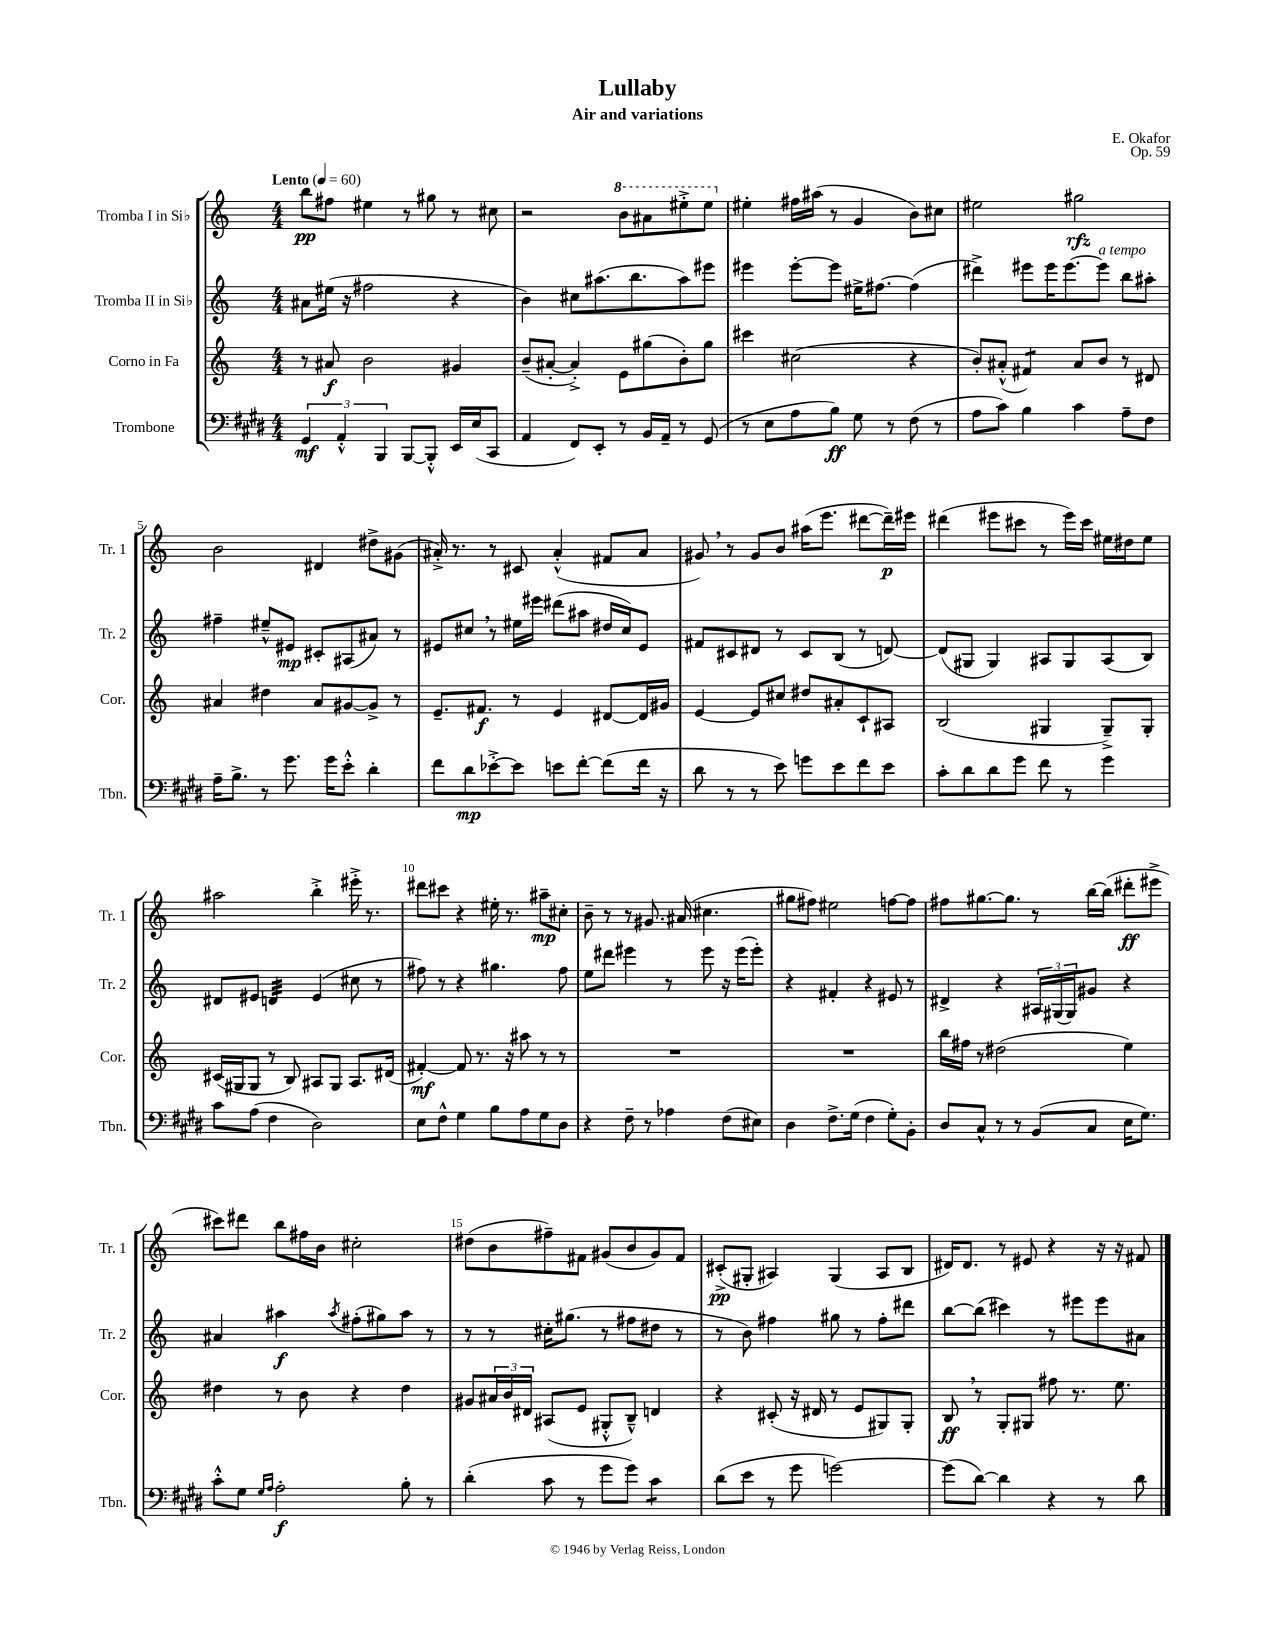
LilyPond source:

\header { title = "Lullaby" composer = "E. Okafor" subtitle = "Air and variations" opus = "Op. 59" }
<<
\new StaffGroup <<
\new Staff = "s0" \with { instrumentName = "Tromba I in Sib" shortInstrumentName = "Tr. 1" } {
    \clef treble \key c \major \numericTimeSignature \time 4/4 \tempo "Lento" 4 = 60
    b''8\pp fis''8 eis''4 r8 gis''8 r8 cis''8 |
    r2 \ottava #1 b''8 ais''8 eis'''8-.-> eis'''8 \ottava #0 |
    eis''4-. fis''16 ais''16( r8 g'4 b'8) cis''8 |
    eis''2 gis''2\rfz |
    b'2 dis'4 dis''8-> gis'8( |
    ais'16-.->) r8. r8 cis'8 ais'4-.-^( fis'8 ais'8 |
    gis'8) \breathe r8 gis'8 b'8 ais''16( e'''8. dis'''8~ dis'''16--\p) eis'''16 |
    dis'''4( eis'''8 cis'''8 r8 eis'''16) cis'''16 eis''16 dis''16 eis''8 |
    ais''2 b''4-.-> eis'''16-.-> r8. |
    dis'''8 cis'''8 r4 eis''16-. r8. ais''8--\mp cis''8-. |
    b'8-- r8 r8 gis'8. ais'16( cis''4. |
    gis''8 fis''8) eis''2 f''8~ f''8 |
    fis''8 gis''8.~ gis''8. r8 b''16~ b''16( dis'''8-.\ff eis'''8-> |
    cis'''8) dis'''8 b''8 fis''16 b'16 cis''2-. |
    dis''8( b'8 fis''8--) fis'8 gis'8( b'8 gis'8) fis'8 |
    cis'8-.->\pp( gis8-. ais4) gis4( ais8 b8 |
    dis'16) dis'8. r8 eis'8 r4 r16 r16 fis'8 \bar "|." |
}
\new Staff = "s1" \with { instrumentName = "Tromba II in Sib" shortInstrumentName = "Tr. 2" } {
    \clef treble \key c \major \numericTimeSignature \time 4/4
    ais'8 eis''16( r16 fis''2 r4 |
    b'4) cis''8 ais''8.( b''8. ais''8) eis'''8 |
    eis'''4 eis'''8~-. eis'''8 eis''16-> fis''8.~ fis''4( |
    dis'''4->) eis'''8 eis'''16 eis'''8.~ eis'''8^\markup { \italic "a tempo" } b''8 ais''8-. |
    fis''4-- eis''8---^ eis'8\mp cis'8-. ais8( ais'8) r8 |
    eis'8 cis''8 \breathe r8 eis''16 eis'''16 dis'''8( ais''8 dis''16 cis''16) eis'8 |
    fis'8 cis'8 dis'8 r8 cis'8 b8( r8 d'8~) |
    d'8( gis8 gis4) ais8 gis8 ais8( b8) |
    dis'8 eis'8 d'4:32 eis'4( cis''8 r8 |
    fis''8) r8 r4 gis''4. fis''8 |
    e''8 dis'''8 eis'''4 r8 eis'''8 r16 eis'''16( eis'''8-.) |
    r4 fis'4-. r4 eis'8 r8 |
    dis'4-> r4 \tuplet 3/2 { ais16 gis16( gis16) } gis'8 r4 |
    ais'4 ais''4\f \acciaccatura { ais''8 } fis''8-.( gis''8) ais''8 r8 |
    r8 r8 cis''16-. gis''8.( r8 fis''8 dis''8 r8 |
    r8 b'8) fis''4 gis''8 r8 fis''8-. dis'''8 |
    b''8~ b''8( cis'''4) r8 eis'''8 eis'''8 ais'8 \bar "|." |
}
\new Staff = "s2" \with { instrumentName = "Corno in Fa" shortInstrumentName = "Cor." } {
    \clef treble \key c \major \numericTimeSignature \time 4/4
    r8 ais'8\f b'2 gis'4 |
    b'8--( ais'8~-. ais'4-.->) e'8 gis''8( b'8-.) gis''8 |
    cis'''4 cis''2( r4 |
    b'8-.) ais'8-.-^( fis'4:8) ais'8 b'8 r8 dis'8 |
    ais'4 dis''4 ais'8 gis'8~ gis'8-> r8 |
    e'8.-- fis'8.\f r8 e'4 dis'8~ dis'16 gis'16 |
    e'4~ e'8 cis''8 dis''8 ais'8-. c'8-! ais8 |
    b2( gis4 gis8--->) gis8-. |
    cis'16( gis16 gis8 r8 b8) ais8 gis8 ais8. dis'16( |
    fis'4~-.\mf) fis'8 r8. r16 ais''8 r8 r8 |
    R1 |
    R1 |
    b''16 fis''16 r8 dis''2( e''4) |
    dis''4 r8 b'8 r4 dis''4 |
    gis'8 \tuplet 3/2 { ais'16 b'16 dis'16 } ais8( e'8 gis8-.-^ b8---^) d'4 |
    r4 cis'8-.( r16 dis'16 r8 e'8 gis8) gis8-. |
    b8\ff \breathe r8 g8-. gis8 fis''8 r8. e''8. \bar "|." |
}
\new Staff = "s3" \with { instrumentName = "Trombone" shortInstrumentName = "Tbn." } {
    \clef bass \key e \major \numericTimeSignature \time 4/4
    \tuplet 3/2 { gis,4\mf a,4-.-^ b,,4 } b,,8~ b,,8-.-^ e,16 e16( cis,8 |
    a,4 fis,8) e,8-. r8 b,16 a,16-- r8 gis,8( |
    r8 e8 a8 b8\ff) gis8 r8 fis8( r8 |
    a8 cis'8) b4 cis'4 a8-- fis8 |
    a16-- b8.-> r8 gis'8. gis'16 e'8-.-^ dis'4-. |
    fis'8 dis'8\mp ees'8~-.-> ees'8 e'8 fis'8~-. fis'8( fis'16 r16 |
    dis'8 r8 r8 e'8) g'8 e'8 fis'8 e'8 |
    cis'8-. dis'8 dis'8 gis'8 fis'8 r8 gis'4 |
    cis'8 a8( fis4 dis2) |
    e8 fis8-^ gis4 b8 a8 gis8 dis8 |
    r4 fis8-- r8 aes4 fis8( eis8) |
    dis4 fis8.-> gis16( fis4 gis8-.) b,8-. |
    dis8 cis8-^ r8 r8 b,8( cis8 e16 gis8.) |
    cis'8-.-^ gis8 \grace { gis16 a16 } a2-.\f b8-. r8 |
    dis'4-.( cis'8 r8 gis'8 gis'8) cis'4:8 |
    dis'8( e'8 r8 gis'8 g'2~) |
    g'8( dis'8~) dis'4 r4 r8 dis'8 \bar "|." |
}
>>
>>
\layout { \context { \Score \override BarNumber.break-visibility = ##(#f #t #t) barNumberVisibility = #(every-nth-bar-number-visible 5) } }
